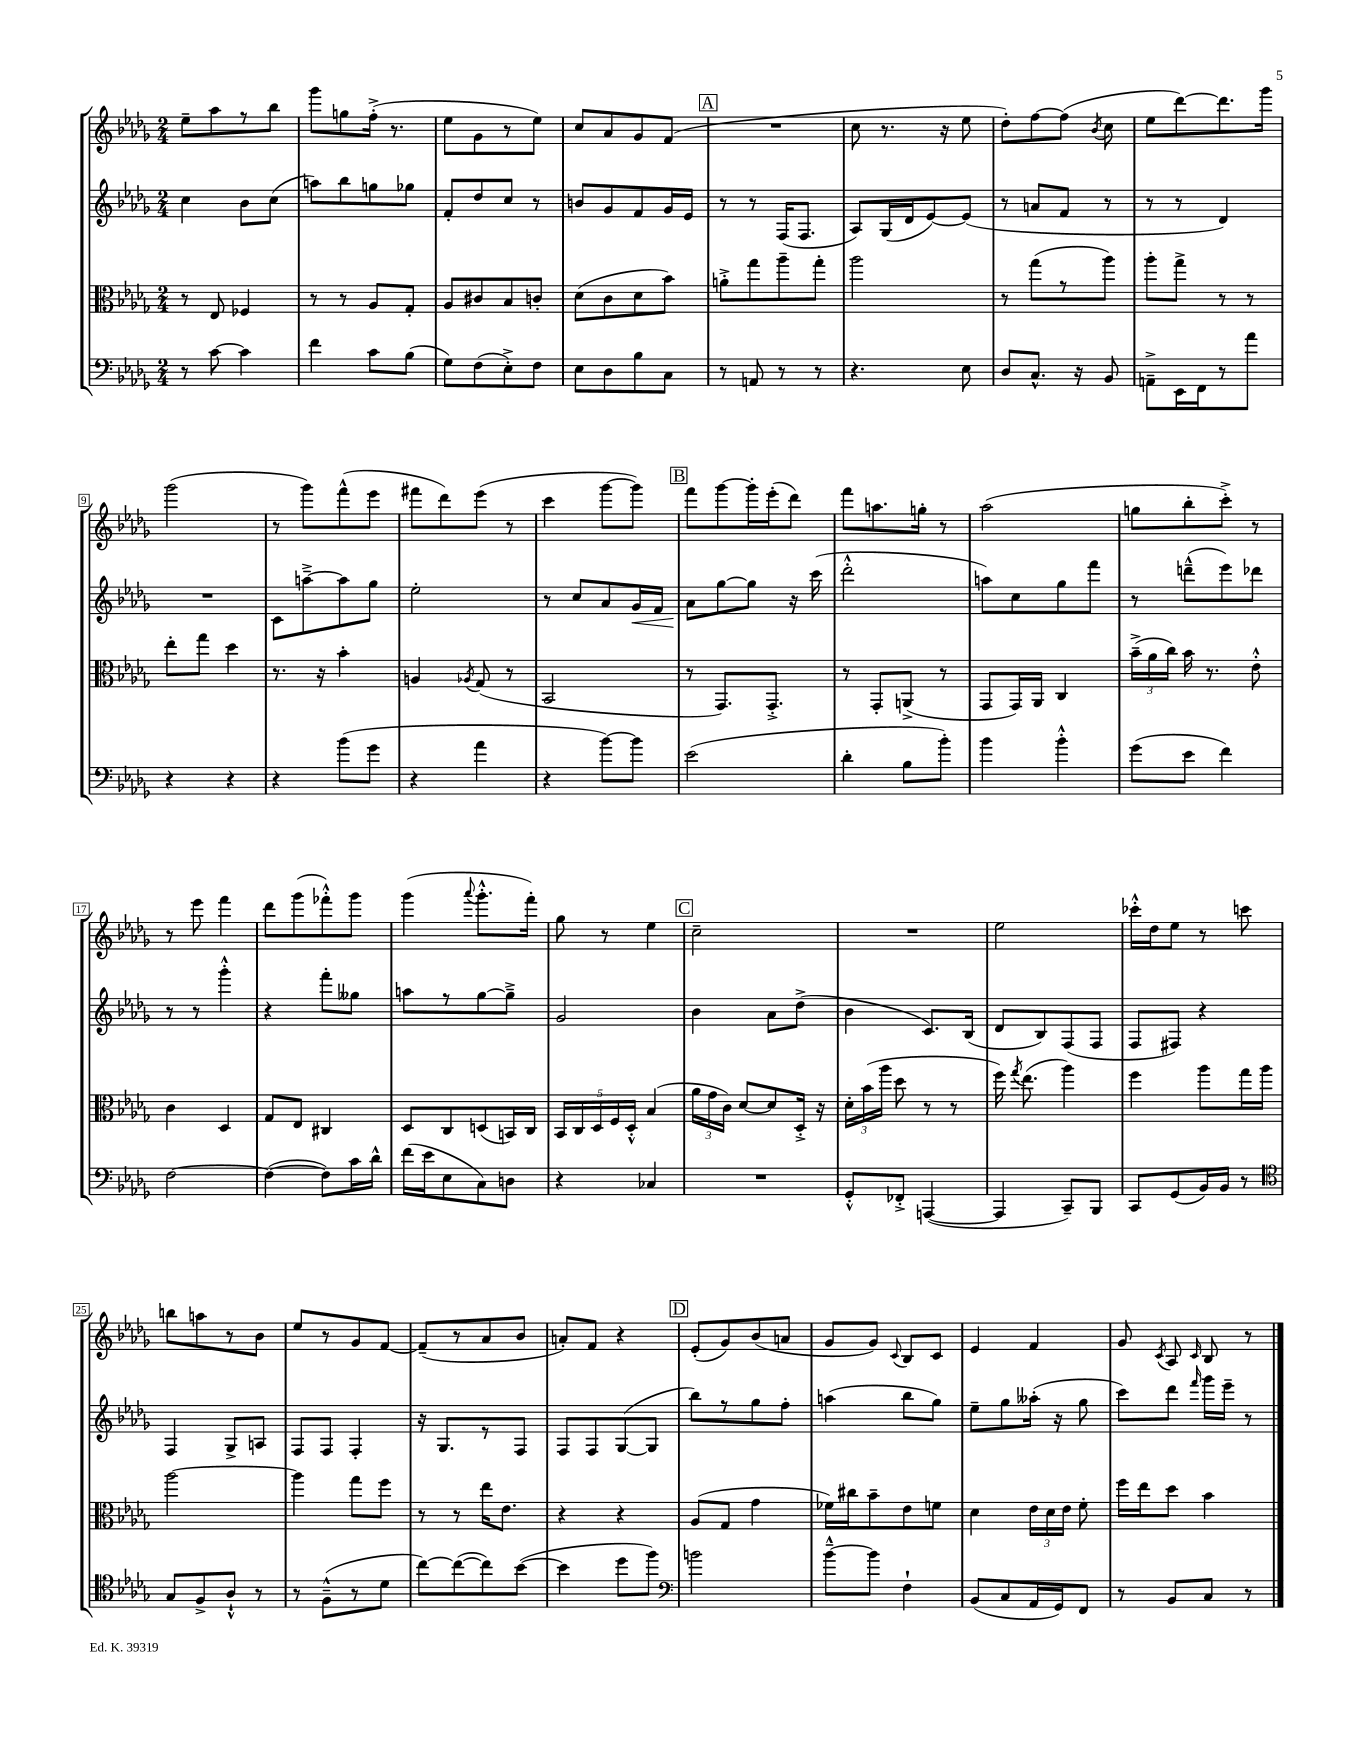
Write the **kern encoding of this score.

**kern	**kern	**kern	**kern
*staff4	*staff3	*staff2	*staff1
*clefF4	*clefC3	*clefG2	*clefG2
*k[b-e-a-d-g-]	*k[b-e-a-d-g-]	*k[b-e-a-d-g-]	*k[b-e-a-d-g-]
*M2/4	*M2/4	*M2/4	*M2/4
8r	8r	4cc\	8ee-~\L
[8c\	8E-/	.	8aa-\
4c\]	4F-/	8b-\L	8r
.	.	(8cc\J	8bb-\J
=	=	=	=
4f\	8r	8aa\L)	8ggg-\L
.	8r	8bb-\	8gg\
8c\L	8A-/L	8gg\	(16ff'^\Jk
.	.	.	8.r
(8B-\J	8G-'/J	8gg-\J	.
=	=	=	=
8G-\L)	8A-/L	8f'/L	8ee-\L
(8F\	8c#/	8dd-/	8g-\
8E-'^\)	8B-/	8cc/J	8r
8F\J	8c'/J	8r	8ee-\J)
=	=	=	=
8E-\L	(8d-\L	8b/L	8cc/L
8D-\	8c\	8g-/	8a-/
8B-\	8d-\	8f/	8g-/
8C\J	8b-\J)	16g-/L	(8f/J
.	.	16e-/JJ	.
=	=	=	=
8r	8a'^\L	8r	2r
8AA/	8gg-\	8r	.
8r	8aa-~\	(16F/LK	.
.	.	8.F/J	.
8r	8gg-'\J	.	.
=	=	=	=
4.r	2aa-\	8A-/L)	8cc\
.	.	(16G-/L	8.r
.	.	16d-/J	.
.	.	[8e-/)	.
.	.	.	16r
8E-\	.	(8e-/]J	8ee-\
=	=	=	=
8D-/L	8r	8r	8dd-'\L)
8.C^^/J	(8gg-\L	8a/L	[8ff\
.	8r	8f/J	(8ff\]J
16r	.	.	.
.	.	.	8qb-/
8BB-/	8aa-\J)	8r	8cc\
=	=	=	=
8AA~^\L	8aa-'\L	8r	8ee-\L
16EE-\L	8gg-^\J	8r	[8ddd-\)
16FF\J	.	.	.
8r	8r	4d-/)	8.ddd-\]
8a-\J	8r	.	.
.	.	.	16ggg-\Jk
=	=	=	=
4r	8ee-'\L	2r	(2ggg-\
.	8gg-\J	.	.
4r	4dd-\	.	.
=	=	=	=
4r	8.r	8c\L	8r
.	.	[8aa~^\	8ggg-\L)
.	16r	.	.
(8b-\L	4b-'\	8aa\]	(8fff^^\
8g-\J	.	8gg-\J	8eee-\J
=	=	=	=
4r	4A/	2ee-'\	8fff#\L
.	.	.	8ddd-\)
.	8qA-/	.	.
4a-\	(8G-/	.	(8eee-\J
.	8r	.	8r
=	=	=	=
4r	2BB-/	8r	4ccc\
.	.	8cc/L	.
[8b-\L)	.	8a-/	[8ggg-\L
8b-\]J	.	16g-/L	8ggg-\]J)
.	.	16f/JJ	.
=	=	=	=
(2e-\	8r	8a-\L	8fff\L
.	8.GG-/L)	[8gg-\	[8ggg-\
.	.	8gg-\]J	16ggg-'\]L
.	8.GG-'^/J	.	(16eee-'\J
.	.	16r	8ddd-\J)
.	.	(16ccc\	.
=	=	=	=
4d-'\	8r	2ddd-'^^\	8fff\L
.	8GG-'/L	.	8.aa\
8B-\L	(8AA^/J	.	.
.	.	.	16gg'\Jk
8b-'\J)	8r	.	8r
=	=	=	=
4b-\	8GG-/L	8aa\L)	(2aa-\
.	16GG-/L)	8cc\	.
.	16AA-/JJ	.	.
4b-'^^\	4C/	8gg-\	.
.	.	8fff\J	.
=	=	=	=
(8g-\L	(24b-~^\LL	8r	8gg\L
.	24a-\	.	.
.	24cc\JJ)	.	.
8e-\J	16b-\	(8ddd~^^\L	8bb-'\
.	8.r	.	.
4f\)	.	8eee-\)	8ccc'^\J)
.	8e-'^^\	8ddd-\J	8r
=	=	=	=
[2F\	4c\	8r	8r
.	.	8r	8eee-\
.	4D-/	4ggg-'^^\	4fff\
=	=	=	=
(4F\_	8G-/L	4r	8ddd-\L
.	8E-/J	.	(8ggg-\
8F\]L)	4C#/	8fff'\L	8fff-'^^\)
16c\L	.	8gg--\J	8ggg-\J
16d-^^\JJ	.	.	.
=	=	=	=
(16f\LL	8D-/L	8aa\L	(4ggg-\
16e-\J	.	.	.
8E-\	8C/	8r	.
.	.	.	8qqaaa-/
8C\)	(8D/	[8gg-\	8.ggg-'^^\L
8D\J	16BB/L)	8gg-~^\]J	.
.	16C/JJ	.	16fff'\Jk)
=	=	=	=
4r	20BB-/LL	2g-/	8gg-\
.	20C/	.	.
.	20D-/	.	.
.	.	.	8r
.	20F/	.	.
.	20D-'^^/JJ	.	.
4C-/	(4B-/	.	4ee-\
=	=	=	=
2r	24a-\LL	4b-\	2cc~\
.	24g-\	.	.
.	24c\JJ)	.	.
.	[8d-/L	.	.
.	8d-/]	8a-\L	.
.	16D-'^/Jk	(8dd-^\J	.
.	16r	.	.
=	=	=	=
8GG-'^^/L	24d-'\LL	4b-\	2r
.	(24b-\	.	.
.	24aa-\JJ	.	.
8FF-'^/J	8dd-\	.	.
([4AAA/	8r	8.c/L)	.
.	8r	.	.
.	.	(16B-/Jk	.
=	=	=	=
4AAA/]	16ff\)	8d-/L	2ee-\
.	8qgg-/	.	.
.	(8.ee-\	.	.
.	.	8B-/)	.
8CC~/L)	4aa-\)	(8F/	.
8BBB-/J	.	8F/J	.
=	=	=	=
8CC/L	4ff\	8F/L	16ccc-'^^\LL
.	.	.	16dd-\J
(8GG-/	.	8F#/J)	8ee-\J
16BB-/L)	8aa-\L	4r	8r
16BB-/JJ	.	.	.
8r	16gg-\L	.	8ccc\
.	16aa-\JJ	.	.
=	=	=	=
*clefC4	*	*	*
8G-/L	[2aa-\	4F/	8bb\L
8F^/	.	.	8aa\
8A-`^^/J	.	8G-^/L	8r
8r	.	8A/J	8b-\J
=	=	=	=
8r	4aa-\]	8F/L	8ee-/L
(8F~^^\L	.	8F/J	8r
8r	8gg-\L	4F'/	8g-/
8d-\J	8ff\J	.	[8f/J
=	=	=	=
[8cc\L)	8r	16r	(8f~/]L
.	.	8.G-/L	.
(8cc\_	8r	.	8r
8cc\])	16ee-\LK	8r	8a-/
.	8.e-\J	.	.
([8b-\J	.	8F/J	8b-/J
=	=	=	=
4b-\]	4r	8F/L	8a'/L)
.	.	8F/	8f/J
8dd-\L	4r	([8G-/	4r
8ff\J)	.	8G-/]J	.
=	=	=	=
*clefF4	*	*	*
2b\	(8A-/L	8bb-\L)	(8e-'/L
.	8G-/J	8r	8g-/)
.	4g-\	8gg-\	(8b-/
.	.	8ff'\J	8a/J
=	=	=	=
[8b-~^^\L	16f-\LL)	(4aa\	8g-/L
.	16cc#\J	.	.
8b-\]J	8b-~\	.	8g-/J)
.	.	.	8qqc/
4F`\	8e-\	8bb-\L	8B-/L
.	8f\J	8gg-\J)	8c/J
=	=	=	=
(8BB-/L	4d-\	8ee-~\L	4e-/
8C/	.	8gg-\	.
16AA-/L	24e-\LL	(16aa--'\Jk	4f/
.	24d-\	.	.
16GG-/J)	.	16r	.
.	24e-\JJ	.	.
8FF/J	8f'\	8gg-\	.
=	=	=	=
8r	16ff\LL	8ccc\L)	8g-/
.	16ee-\J	.	.
.	.	.	8qc/
8BB-/L	8dd-\J	8ddd-\J	8A-/
.	.	16qqfff/	16qqc/
8C/J	4b-\	16ggg-\LL	8B-/
.	.	16eee-~\JJ	.
8r	.	8r	8r
==	==	==	==
*-	*-	*-	*-
